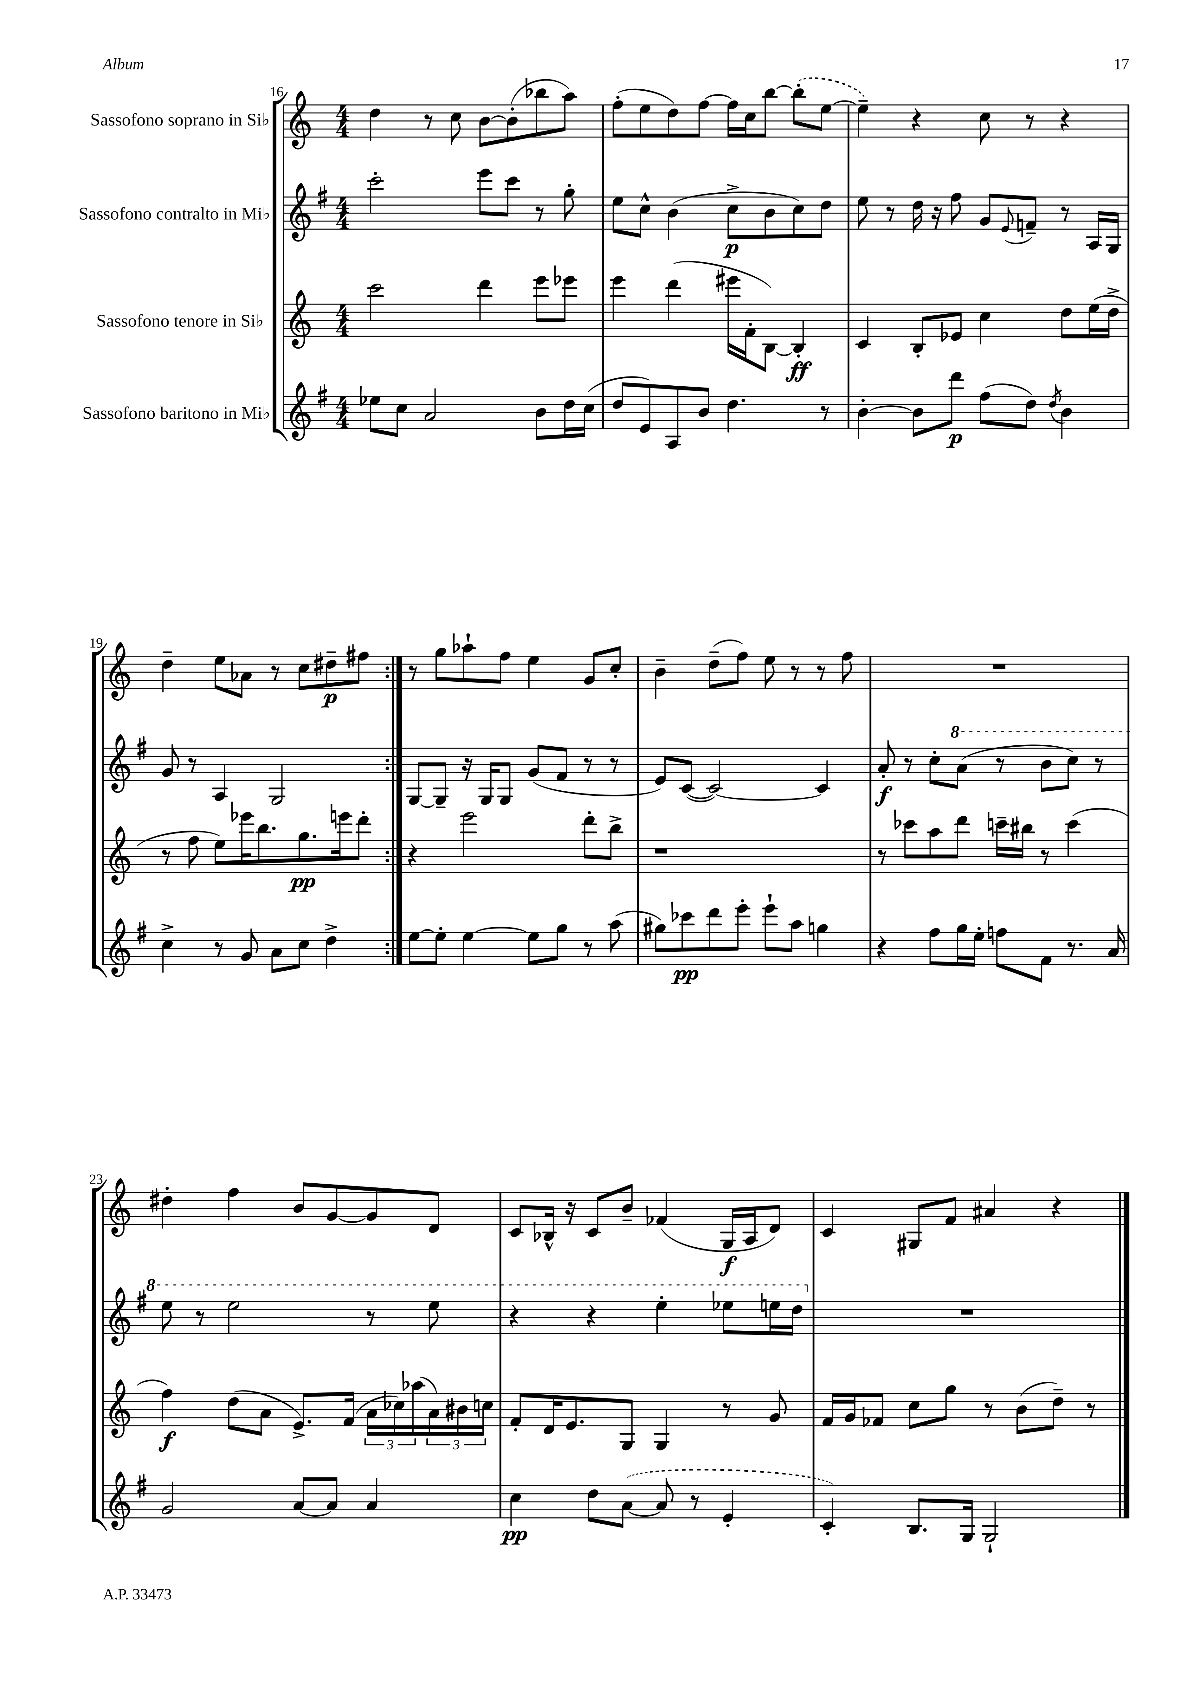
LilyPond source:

<<
\new StaffGroup <<
\new Staff = "s0" \with { instrumentName = "Sassofono soprano in Sib" } {
    \clef treble \key c \major \numericTimeSignature \time 4/4
    \repeat volta 2 { d''4 r8 c''8 b'8~ b'8-.( bes''8 a''8) |
    f''8-.( e''8 d''8) f''8~ f''16 c''16 b''8~ \once \slurDashed b''8-.( e''8~ |
    e''4--) r4 c''8 r8 r4 |
    d''4-- e''8 aes'8 r8 c''8 dis''8--\p fis''8 | }
    r8 g''8 aes''8-! f''8 e''4 g'8 c''8-. |
    b'4-- d''8--( f''8) e''8 r8 r8 f''8 |
    R1 |
    dis''4-. f''4 b'8 g'8~ g'8 d'8 |
    c'8 bes16-^ r16 c'8 b'8-- fes'4( g16\f a16 d'8) |
    c'4 gis8 f'8 ais'4 r4 \bar "|." |
}
\new Staff = "s1" \with { instrumentName = "Sassofono contralto in Mib" } {
    \clef treble \key g \major \numericTimeSignature \time 4/4
    \repeat volta 2 { c'''2-. e'''8 c'''8 r8 g''8-. |
    e''8 c''8-^ b'4( c''8->\p b'8 c''8) d''8 |
    e''8 r8 d''16 r16 fis''8 g'8 \appoggiatura { e'8 } f'8-- r8 a16 g16 |
    g'8 r8 a4 g2 | }
    g8~ g8-- r16 g16 g8 g'8( fis'8 r8 r8 |
    e'8) c'8~( c'2~) c'4 |
    a'8-.\f r8 c''8-. \ottava #1 a''8( r8 b''8 c'''8) r8 |
    e'''8 r8 e'''2 r8 e'''8 |
    r4 r4 e'''4-. ees'''8 e'''16 d'''16 \ottava #0 |
    R1 \bar "|." |
}
\new Staff = "s2" \with { instrumentName = "Sassofono tenore in Sib" } {
    \clef treble \key c \major \numericTimeSignature \time 4/4
    \repeat volta 2 { c'''2 d'''4 e'''8 ees'''8 |
    e'''4 d'''4( eis'''16 f'16-. b8~) b4-.\ff |
    c'4 b8-. ees'8 c''4 d''8 e''16( d''16-> |
    r8 f''8 e''8) ees'''16 b''8. g''8.\pp e'''16 d'''8-. | }
    r4 e'''2 d'''8-. b''8-> |
    r1 |
    r8 ces'''8 a''8 d'''8 c'''16-- bis''16 r8 c'''4( |
    f''4\f) d''8( a'8 e'8.->) f'16( \tuplet 3/2 { a'16 ces''16) aes''16( } \tuplet 3/2 { a'16) bis'16 c''16 } |
    f'8-. d'16 e'8. g8 g4 r8 g'8 |
    f'16 g'16 fes'8 c''8 g''8 r8 b'8( d''8--) r8 \bar "|." |
}
\new Staff = "s3" \with { instrumentName = "Sassofono baritono in Mib" } {
    \clef treble \key g \major \numericTimeSignature \time 4/4
    \repeat volta 2 { ees''8 c''8 a'2 b'8 d''16 c''16( |
    d''8 e'8) a8 b'8 d''4. r8 |
    b'4~-. b'8 d'''8\p fis''8( d''8) \acciaccatura { d''8 } b'4 |
    c''4-> r8 g'8 a'8 c''8 d''4-> | }
    e''8~ e''8-. e''4~ e''8 g''8 r8 a''8( |
    gis''8) ces'''8\pp d'''8 e'''8-. e'''8-! a''8 g''4 |
    r4 fis''8 g''16 e''16-. f''8 fis'8 r8. a'16 |
    g'2 a'8~ a'8 a'4 |
    c''4\pp d''8 \once \slurDashed a'8~( a'8 r8 e'4-. |
    c'4-.) b8. g16 g2-! \bar "|." |
}
>>
>>
\layout { \context { \Score currentBarNumber = #16 } }
